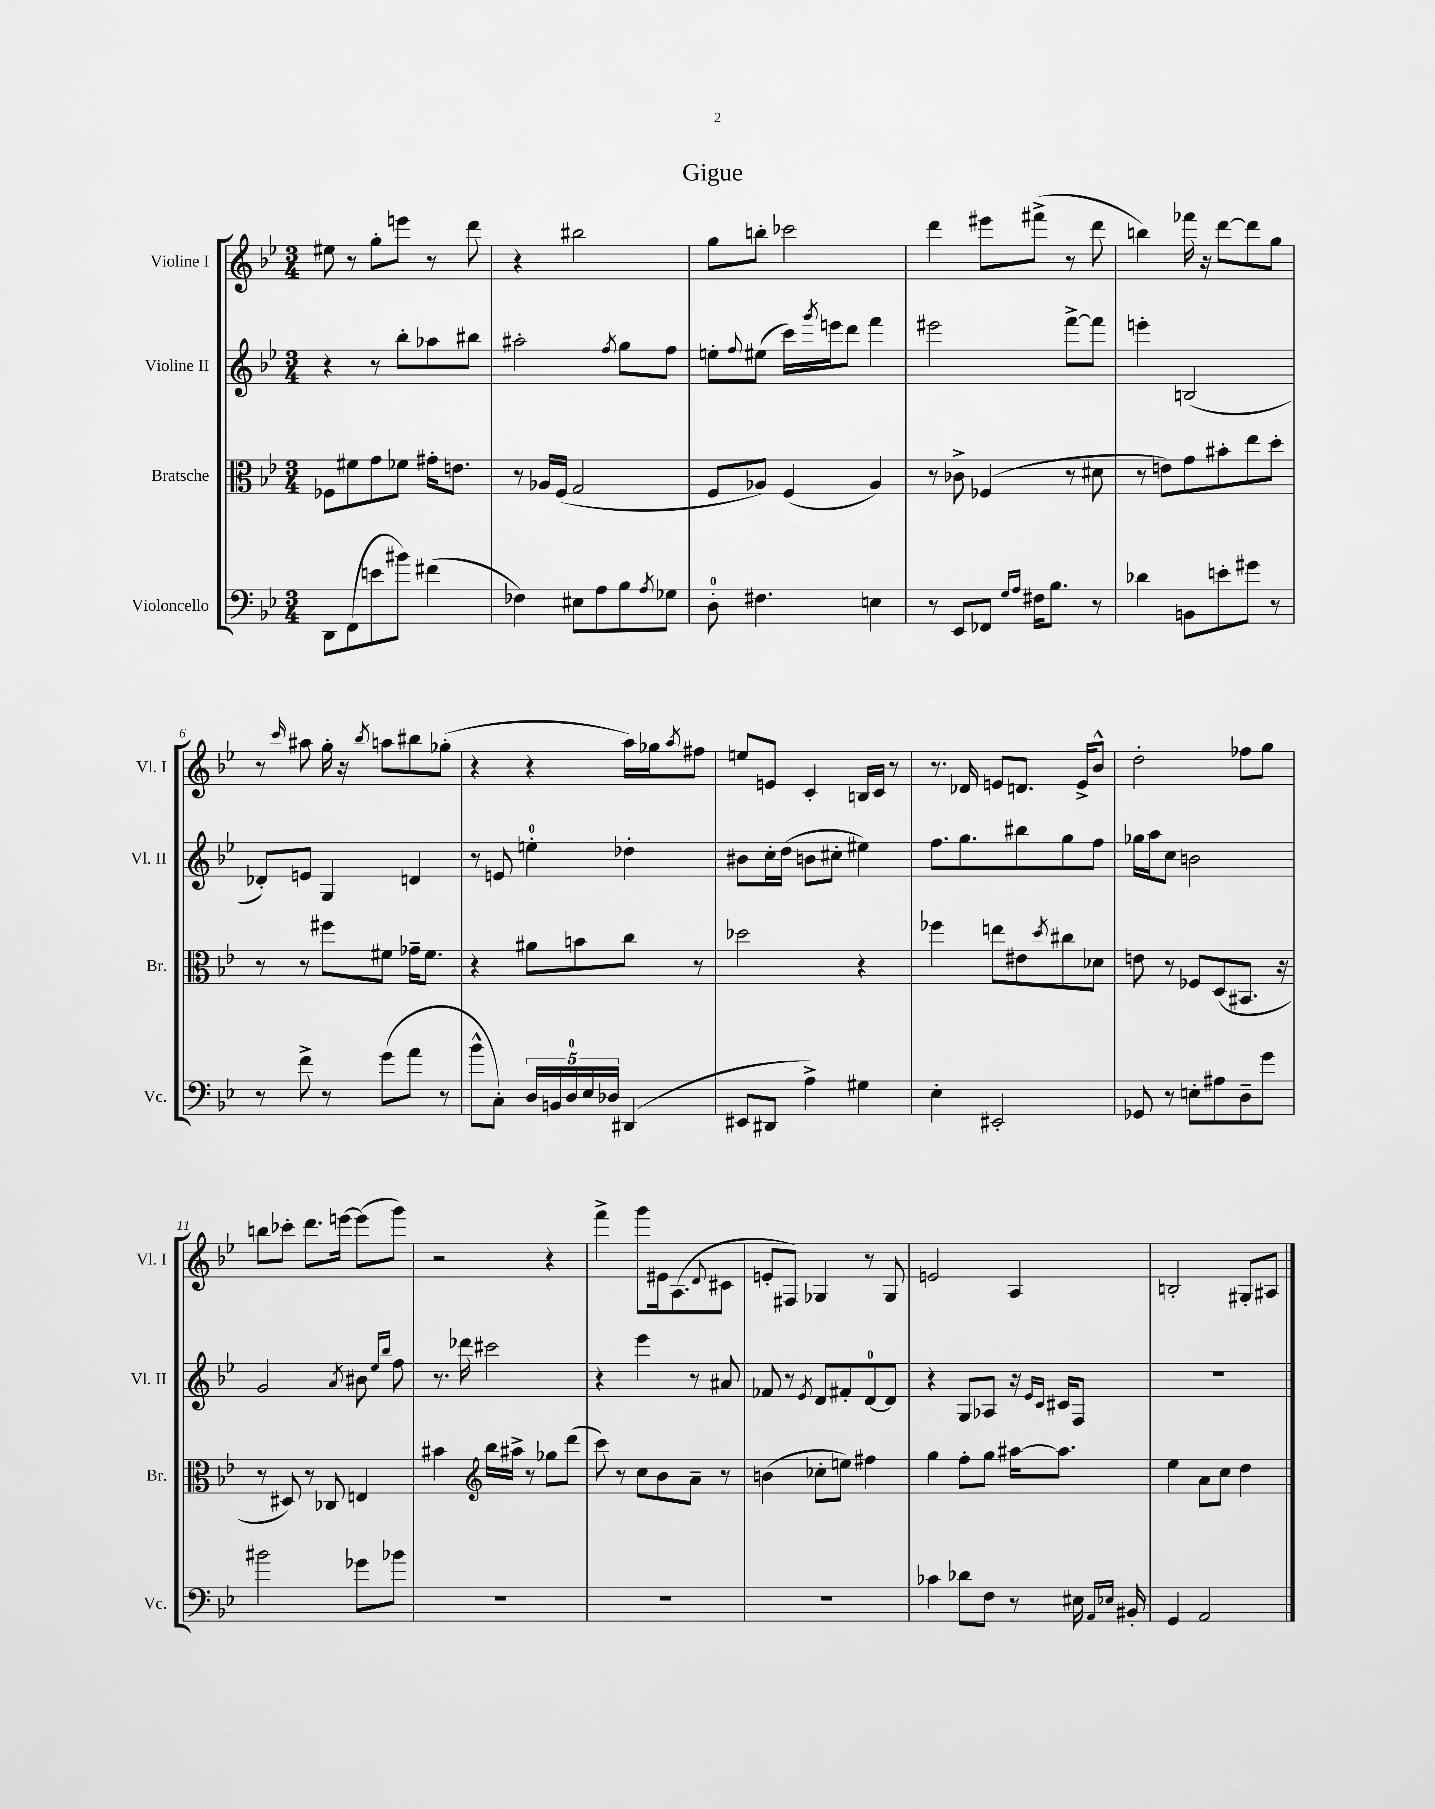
\header { title = "Gigue" }
<<
\new StaffGroup <<
\new Staff = "s0" \with { instrumentName = "Violine I" shortInstrumentName = "Vl. I" } {
    \clef treble \key bes \major \numericTimeSignature \time 3/4
    eis''8 r8 g''8-. e'''8 r8 d'''8 |
    r4 bis''2 |
    g''8 b''8-. ces'''2 |
    d'''4 eis'''8 fis'''8->( r8 d'''8 |
    b''4) fes'''16 r16 d'''8~ d'''8 g''8 |
    r8 \grace { c'''16 } ais''8 g''16-. r16 \acciaccatura { bes''8 } a''8 bis''8 ges''8-.( |
    r4 r4 a''16) ges''16 \acciaccatura { a''8 } fis''8 |
    e''8 e'8 c'4-. b16 c'16 r8 |
    r8. des'16 e'8 d'8. e'16-> bes'8-^ |
    d''2-. fes''8 g''8 |
    b''8 ces'''8-. d'''8. e'''16~ e'''8( g'''8) |
    r2 r4 |
    f'''4-> g'''8 eis'16 a8.( \appoggiatura { d'8 } cis'8 |
    e'8-. fis8) ges4 r8 ges8 |
    e'2 a4 |
    b2-. gis8-. ais8 \bar "|." |
}
\new Staff = "s1" \with { instrumentName = "Violine II" shortInstrumentName = "Vl. II" } {
    \clef treble \key bes \major \numericTimeSignature \time 3/4
    r4 r8 bes''8-. aes''8 bis''8 |
    ais''2-. \acciaccatura { f''8 } g''8 f''8 |
    e''8-. \appoggiatura { f''8 } eis''8( c'''16) \acciaccatura { g'''8 } e'''16 d'''8 f'''4 |
    eis'''2 f'''8~-> f'''8 |
    e'''4-. b2( |
    des'8-.) e'8 g4 d'4 |
    r8 e'8 e''4-0-. des''4-. |
    bis'8 c''16-. d''16( b'8 cis''8-. eis''4) |
    f''8. g''8. bis''8 g''8 f''8 |
    ges''16 a''16 c''8 b'2 |
    g'2 \acciaccatura { a'8 } bis'8 \grace { ees''16 bes''16 } f''8 |
    r8. des'''16 cis'''2 |
    r4 ees'''4 r8 ais'8 |
    fes'8 r8 \acciaccatura { ees'8 } d'8 fis'8-. d'8-0~ d'8 |
    r4 g8 aes8 r16 \grace { ees'16 c'16 } cis'16 f8 |
    R2. \bar "|." |
}
\new Staff = "s2" \with { instrumentName = "Bratsche" shortInstrumentName = "Br." } {
    \clef alto \key bes \major \numericTimeSignature \time 3/4
    fes8 fis'8 g'8 fes'8 gis'16-. e'8. |
    r8 aes16 f16( g2 |
    f8 aes8) f4( aes4) |
    r8 ces'8-> fes4( r8 dis'8 |
    r8 e'8) g'8 bis'8-. ees''8 d''8-. |
    r8 r8 fis''8 fis'8 ges'16-- fis'8. |
    r4 ais'8 b'8 c''8 r8 |
    des''2 r4 |
    fes''4 e''8 eis'8 \acciaccatura { d''8 } cis''8 des'8 |
    e'8 r8 fes8 d8( bis,8. r16 |
    r8 dis8) r8 ces8 e4 |
    bis'4 \clef treble bes''16 ais''16-> r8 ges''8 d'''8( |
    c'''8) r8 c''8 bes'8 a'8-- r8 |
    b'4( ces''8-. e''8) fis''4 |
    g''4 f''8-. g''8 ais''16~ ais''8. |
    ees''4 a'8 c''8 d''4 \bar "|." |
}
\new Staff = "s3" \with { instrumentName = "Violoncello" shortInstrumentName = "Vc." } {
    \clef bass \key bes \major \numericTimeSignature \time 3/4
    d,8 f,8( e'8 bis'8) fis'4( |
    fes4) eis8 a8 bes8 \acciaccatura { a8 } ges8 |
    d8-0-. fis4. e4 |
    r8 ees,8 fes,8 \grace { g16 a16 } fis16 bes8. r8 |
    des'4 b,8 e'8-. gis'8 r8 |
    r8 f'8-> r8 g'8( a'8 r8 |
    bes'8-^ c8-.) \tuplet 5/4 { d16 b,16 d16-0 ees16 des16 } dis,4( |
    eis,8 dis,8 a4->) gis4 |
    ees4-. eis,2-. |
    ges,8 r8 e8-. ais8 d8-- g'8 |
    bis'2 ges'8 bes'8 |
    R2. |
    R2. |
    R2. |
    ces'4 des'8 f8 r8 eis16 \grace { a,16 ees16 } bis,16-. |
    g,4 a,2 \bar "|." |
}
>>
>>
